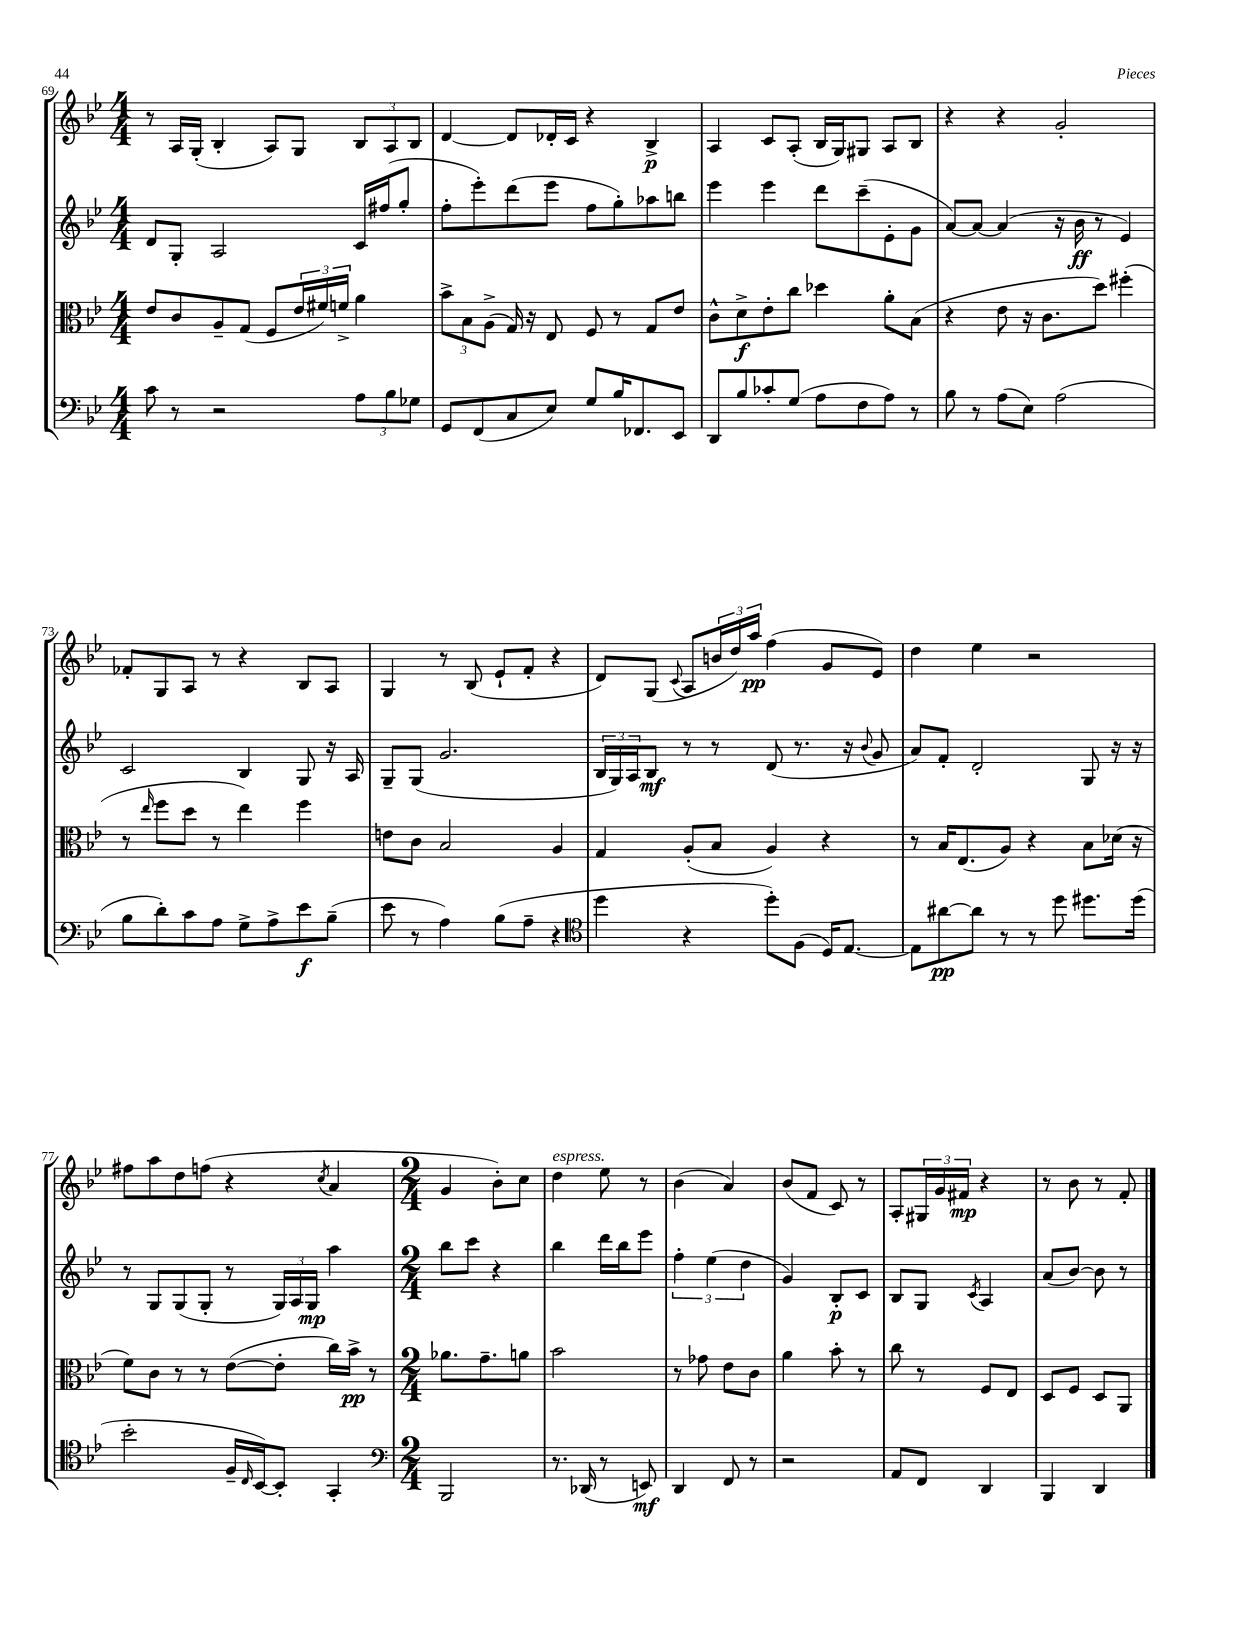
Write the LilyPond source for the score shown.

<<
\new StaffGroup <<
\new Staff = "s0" {
    \clef treble \key bes \major \numericTimeSignature \time 4/4
    r8 a16 g16-.( bes4-. a8) g8 \tuplet 3/2 { bes8 a8 bes8 } |
    d'4~ d'8 des'16-. c'16 r4 bes4->\p |
    a4 c'8 a8-.( bes16 g16) gis8 a8 bes8 |
    r4 r4 g'2-. |
    fes'8-. g8 a8 r8 r4 bes8 a8 |
    g4 r8 bes8( ees'8-! f'8-. r4 |
    d'8) g8( \appoggiatura { c'8 } a8 \tuplet 3/2 { b'16 d''16) a''16\pp } f''4( g'8 ees'8) |
    d''4 ees''4 r2 |
    fis''8 a''8 d''8 f''8( r4 \acciaccatura { c''8 } a'4 |
    \numericTimeSignature \time 2/4 g'4 bes'8-.) c''8 |
    d''4^\markup { \italic "espress." } ees''8 r8 |
    bes'4( a'4) |
    bes'8( f'8 c'8) r8 |
    a8-. \tuplet 3/2 { gis16 g'16 fis'16\mp } r4 |
    r8 bes'8 r8 f'8-. \bar "|." |
}
\new Staff = "s1" {
    \clef treble \key bes \major \numericTimeSignature \time 4/4
    d'8 g8-. a2 c'16 fis''16( g''8-. |
    f''8-. ees'''8-.) d'''8( ees'''8 f''8 g''8-.) aes''8 b''8 |
    ees'''4 ees'''4 d'''8 c'''8--( ees'8-. g'8 |
    a'8~) a'8~ a'4( r16 bes'16\ff r8 ees'4) |
    c'2 bes4 g8 r16 a16 |
    g8-- g8( g'2. |
    \tuplet 3/2 { bes16 g16) a16 } bes8\mf r8 r8 d'8( r8. r16 \appoggiatura { bes'8 } g'8 |
    a'8) f'8-. d'2-. g8 r16 r16 |
    r8 g8 g8( g8-. r8 \tuplet 3/2 { g16) a16 g16\mp } a''4 |
    \numericTimeSignature \time 2/4 bes''8 c'''8 r4 |
    bes''4 d'''16 bes''16 ees'''8 |
    \tuplet 3/2 { f''4-. ees''4( d''4 } |
    g'4) bes8-.\p c'8 |
    bes8 g8 \acciaccatura { c'8 } a4 |
    a'8( bes'8~) bes'8 r8 \bar "|." |
}
\new Staff = "s2" {
    \clef alto \key bes \major \numericTimeSignature \time 4/4
    ees'8 c'8 a8-- g8( f8 \tuplet 3/2 { ees'16 fis'16) f'16-> } a'4 |
    \tuplet 3/2 { bes'8-> bes8 a8->( } g16) r16 ees8 f8 r8 g8 ees'8 |
    c'8-^ d'8->\f ees'8-. c''8 des''4 a'8-. bes8( |
    r4 ees'8 r16 c'8. d''8) fis''4-.( |
    r8 \grace { ees''16 } f''8 d''8 r8 ees''4) f''4 |
    e'8 c'8 bes2 a4 |
    g4 a8-.( bes8 a4) r4 |
    r8 bes16 ees8.( a8) r4 bes8 des'16( r16 |
    f'8) c'8 r8 r8 ees'8~( ees'8-. c''16) bes'16->\pp r8 |
    \numericTimeSignature \time 2/4 aes'8. g'8.-- a'8 |
    bes'2 |
    r8 ges'8 ees'8 c'8 |
    a'4 bes'8-. r8 |
    c''8 r8 f8 ees8 |
    d8 f8 d8 a,8 \bar "|." |
}
\new Staff = "s3" {
    \clef bass \key bes \major \numericTimeSignature \time 4/4
    c'8 r8 r2 \tuplet 3/2 { a8 bes8 ges8 } |
    g,8 f,8( c8 ees8) g8 bes16 fes,8. ees,8 |
    d,8 bes8 ces'8-. g8( a8 f8 a8) r8 |
    bes8 r8 a8( ees8) a2( |
    bes8 d'8-.) c'8 a8 g8-> a8-> ees'8\f bes8--( |
    ees'8 r8 a4) bes8( a8-- r4 |
    \clef tenor d''4 r4 d''8-.) f8( d16) ees8.~ |
    ees8 ais'8~\pp ais'8 r8 r8 d''8 dis''8. dis''16( |
    bes'2-. f16-- \grace { c16 } bes,16~) bes,8-. g,4-. |
    \numericTimeSignature \time 2/4 \clef bass bes,,2 |
    r8. des,16( r8 e,8\mf) |
    d,4 f,8 r8 |
    r2 |
    a,8 f,8 d,4 |
    bes,,4 d,4 \bar "|." |
}
>>
>>
\layout { \context { \Score currentBarNumber = #69 } }
